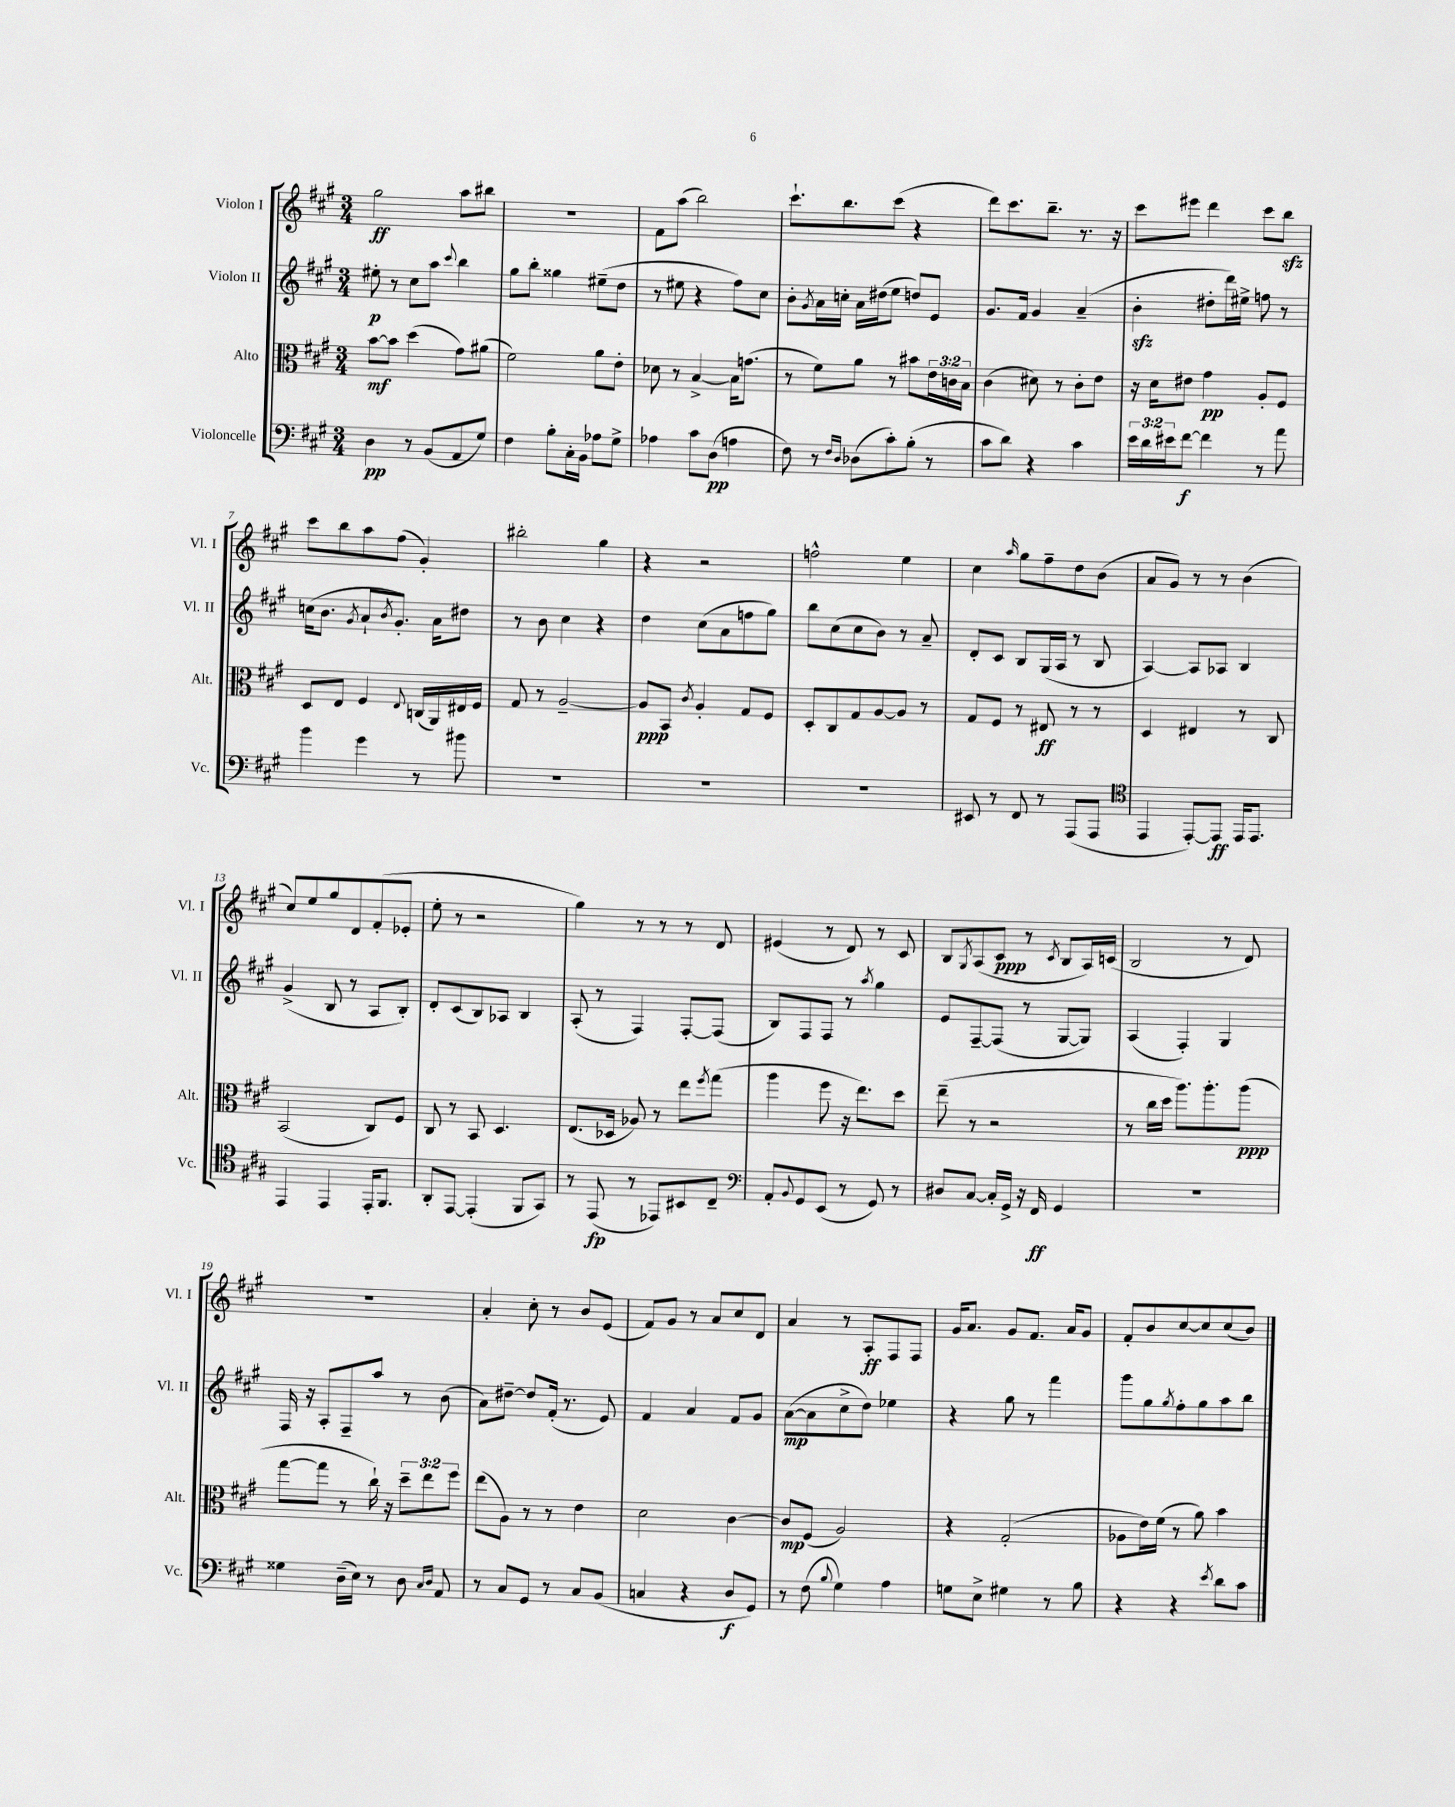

**kern	**kern	**kern	**kern
*staff4	*staff3	*staff2	*staff1
*clefF4	*clefC3	*clefG2	*clefG2
*k[f#c#g#]	*k[f#c#g#]	*k[f#c#g#]	*k[f#c#g#]
*M3/4	*M3/4	*M3/4	*M3/4
4D\	[8b\L	8ee#'\	2gg#\
.	8b\]J	8r	.
8r	(4dd\	8cc#\L	.
(8BB/L	.	8aa\J	.
.	.	8qqccc#/	.
8AA/	8g#\L)	4bb\	8aa\L
8G#/J)	(8a#\J	.	8bb#\J
=	=	=	=
4F#\	2f#\)	8gg#\L	2.r
.	.	8bb'\J	.
8B'\L	.	4gg##\	.
16C#'\L	.	.	.
16BB\JJ	.	.	.
8A-\L	8a\L	(8ee#~\L	.
8G#^\J	8e'\J	8dd\J	.
=	=	=	=
4A-\	8d-\	8r	8f#\L
.	8r	8ee#\	(8aa\J
8c#\L	[4B^/	4r	2bb\)
(8D\J	.	.	.
4A\	16B\]LK	8ff#\L)	.
.	(8.g\J	.	.
.	.	8cc#\J	.
=	=	=	=
8F#\)	8r	8b'\L	8.ccc#`\L
.	.	8qg#/	.
8r	8f#\L)	16a\L	.
.	.	16cc'\JJ	8.bb\
16qqF#/LL	.	.	.
16qqD/JJ	.	.	.
(8D-\L	8a\J	16a\LL	.
.	.	(16dd#\J	.
8c#'\)	8r	8ee\J	(8ccc#\J
(8B'\J	8b#\L	8dd/L)	4r
8r	24e\L	8e/J	.
.	24c\	.	.
.	24B\JJ	.	.
=	=	=	=
8c#\L	(4c#\	8.g#/L	8ddd\L)
8d\J)	.	.	8.ccc#\
.	.	16f#/Jk	.
4r	8d#\)	4g#/	.
.	.	.	8.bb~\J
.	8r	.	.
4c#\	8c#'\L	(4a~/	8.r
.	8e\J	.	.
.	.	.	16r
=	=	=	=
24e\LL	16r	4b'\	8ccc#\L
24d\	.	.	.
.	16d\LK	.	.
24e#\J	.	.	.
[8f#\J	8e#\J	.	8eee#\J
4f#\]	4g#\	8dd#'\L	4ddd\
.	.	16ddd\L)	.
.	.	16ee#^\JJ	.
8r	8A'/L	8ff\	8ccc#\L
8a\	8F#/J	8r	8bb\J
=	=	=	=
4b\	8D/L	(16cc\LK	8ccc#\L
.	.	8.b\J	.
.	8E/J	.	8bb\
.	.	8qg#/	.
4g#\	4F#/	8a`/L	8aa\
.	.	8qb/	.
.	.	8.g#'/J)	(8ff#\J
.	8qqE/	.	.
8r	(16C/LL	.	4g#'/)
.	16AA/)	16a\LK	.
8b#\	16E#/	8dd#\J	.
.	16F#/JJ	.	.
=	=	=	=
2.r	8G#/	8r	2bb#'\
.	8r	8b\	.
.	[2A~/	4cc#\	.
.	.	4r	4gg#\
=	=	=	=
2.r	8A/]L	4dd\	4r
.	8BB/J	.	.
.	8qc#/	.	.
.	4A'/	(8cc#\L	2r
.	.	8a\	.
.	8G#/L	8ff\	.
.	8F#/J	8gg#\J)	.
=	=	=	=
2.r	8D'/L	8bb\L	2ff^^\
.	8C#/	(8cc#\	.
.	8G#/	8cc#\	.
.	[8A/	8b\J)	.
.	8A/]J	8r	4ee\
.	8r	8a~/	.
=	=	=	=
8EE#/	8G#/L	8d'/L	4cc#\
8r	8F#/J	8c#/J	.
.	.	.	16qqaa/
8FF#/	8r	8B/L	8gg#\L
8r	8E#/	(16G#/L	8ff#~\
.	.	16A/JJ	.
(8AAA/L	8r	8r	8dd\
8AAA/J	8r	8B/	(8b\J
=	=	=	=
*clefC4	*	*	*
4EE/	4D/	[4A/)	8a/L
.	.	.	8g#/J)
[8EE'/L)	4E#/	8A/]L	8r
8EE/]J	.	8A-/J	8r
16EE/LK	8r	4B/	(4b\
8.EE/J	.	.	.
.	8C#/	.	.
=	=	=	=
4EE/	(2BB/	(4g#^/	8cc#/L)
.	.	.	8ee/
4EE/	.	8B/	8gg#/
.	.	8r	8d/
16EE'/LK	8C#/L)	8A/L	(8f#'/
8.FF#/J	.	.	.
.	8F#/J	8B'/J)	8e-'/J
=	=	=	=
8AA'/L	8C#/	8d'/L	8ee'\
[8EE/J	8r	(8c#/	8r
(4EE'/]	8BB/	8B/)	2r
.	4.D/	8A-/J	.
8FF#/L	.	4B/	.
8GG#/J)	.	.	.
=	=	=	=
8r	(8.E/L	(8A'/	4gg#\)
(8EE/	.	8r	.
.	16D-/Jk	.	.
8r	8A-/)	4F#/)	8r
8EE-/L)	8r	.	8r
8BB#/	8ee\L	[8F#'/L	8r
.	8qff#/	.	.
8C#~/J	(8gg#\J	(8F#/]J	8d/
=	=	=	=
*clefF4	*	*	*
8AA'/L	4aa\	8B/L)	(4e#/
8qqBB/	.	.	.
8GG#/	.	8F#/	.
(8EE/J	8ff#\	8F#/J	8r
8r	16r	8r	8d/)
.	8.ee\L)	.	.
.	.	8qaa/	.
8GG#/)	.	4gg#\	8r
8r	8dd\J	.	8c#/
=	=	=	=
8D#/L	(8ee~\	8e/L	8B/L
.	.	.	8qG#/
[8C#/J	8r	[8F#~/	(8A/
16C#'/]LL	2r	(8F#/]J	8c#/J
16GG#^/JJ	.	.	.
16r	.	8r	8r
16FF#/	.	.	.
.	.	.	8qc#/
4GG#/	.	[8G#/L	8B/L
.	.	8G#/]J)	16A/L)
.	.	.	(16c/JJ
=	=	=	=
2.r	8r	(4A/	2B/
.	16cc#\LL	.	.
.	16dd\JJ	.	.
.	8.aa\L)	4F#'/)	.
.	8.aa'\	.	.
.	.	4G#/	8r
.	(8aa\J	.	8d/)
=	=	=	=
4G##\	[8gg#\L	16F#/	2.r
.	.	16r	.
.	8gg#\]J	8A'/L	.
(16D~\LL	8r	8F#~/	.
16E\JJ)	.	.	.
8r	16cc#`\)	8aa/J	.
.	16r	.	.
8D\	12dd~\L	8r	.
.	12ee\	.	.
16qqC#/LL	.	.	.
16qqD/JJ	.	.	.
8AA/	.	(8b\	.
.	12ff#\J	.	.
=	=	=	=
8r	(8ee\L	8a\L)	4a'/
8C#/L	8A\J)	[8dd#~\J	.
8GG#/J	8r	8dd#/]L	8cc#'\
8r	8r	(16f#'/Jk	8r
.	.	8.r	.
8C#/L	4e\	.	8b/L
(8BB/J	.	8e/)	(8e/J
=	=	=	=
4C/	2d\	4f#/	8f#/L)
.	.	.	8g#/J
4r	.	4a/	8r
.	.	.	8a/L
8D/L	[4c#\	8f#/L	8cc#/
8GG#/J)	.	8g#/J	8d/J
=	=	=	=
8r	8c#/]L	([8a\L	4a/
(8F#\	(8F#/J	8a\]	.
8qqB/	.	.	.
4G#\)	2A/)	8cc#^\	8r
.	.	8dd\J)	8A'/L
4A\	.	4ee-\	8F#/
.	.	.	8F#/J
=	=	=	=
8G\L	4r	4r	16g#/LK
.	.	.	8.a/J
8E^\J	.	.	.
4G#\	(2G#'/	8gg#\	8g#/L
.	.	8r	8.f#/J
8r	.	4fff#\	.
.	.	.	16a/LK
8B\	.	.	8g#/J
=	=	=	=
4r	8A-\L	8ggg#\L	8f#'/L
.	16e\L)	8gg#\	8b/
.	(16f#\JJ	.	.
.	.	8qgg#/	.
4r	8r	8ff#'\	[8cc#/
.	8a\)	8gg#\	8cc#/]
8qe/	.	.	.
8d\L	4b\	8aa\	(8cc#/
8c#\J	.	8bb\J	8b/J)
==	==	==	==
*-	*-	*-	*-
